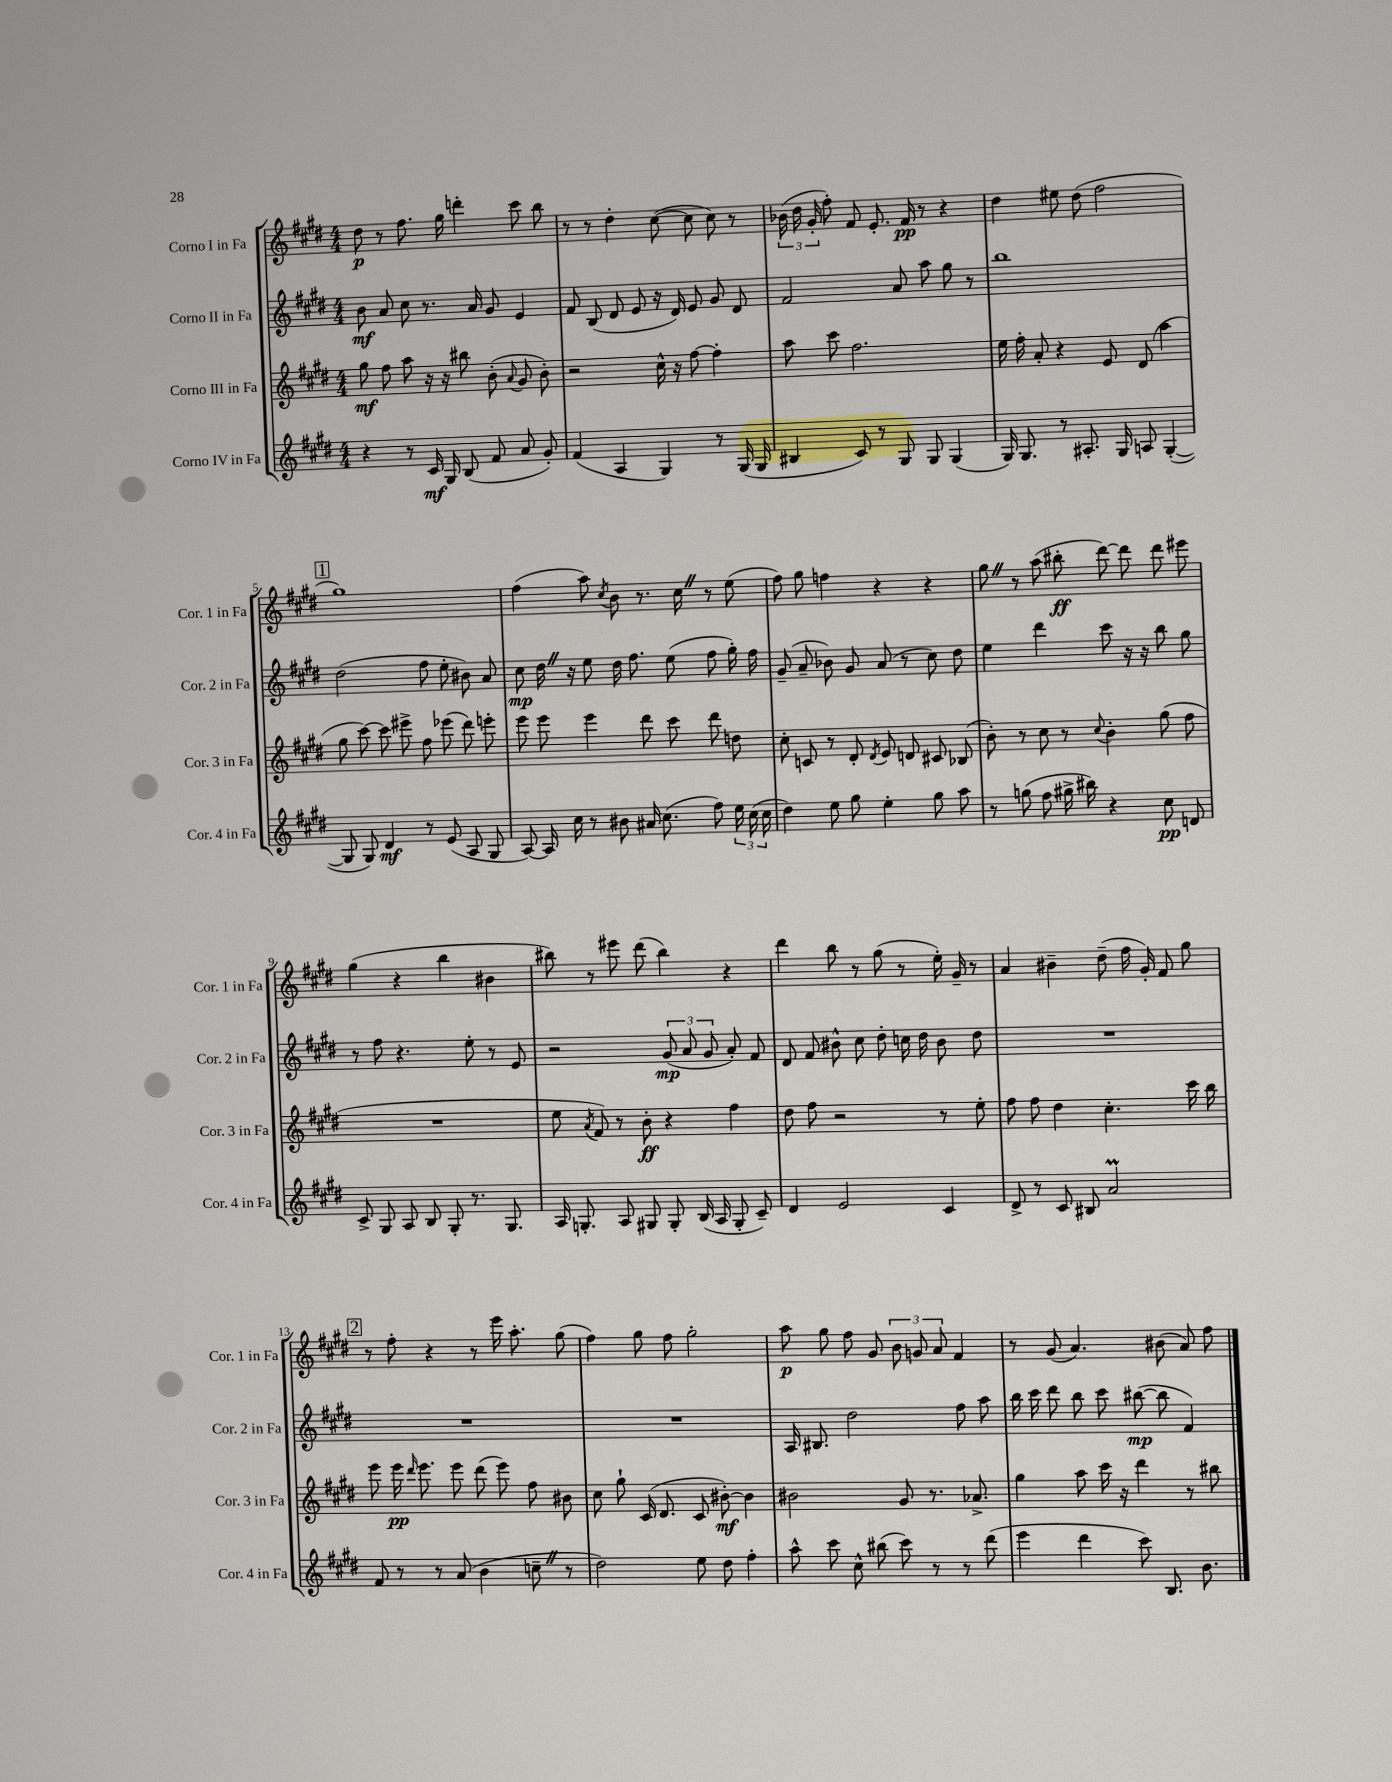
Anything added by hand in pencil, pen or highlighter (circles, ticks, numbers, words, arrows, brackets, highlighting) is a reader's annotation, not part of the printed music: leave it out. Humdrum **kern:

**kern	**dynam	**kern	**dynam	**kern	**dynam	**kern	**dynam
*part4	*part4	*part3	*part3	*part2	*part2	*part1	*part1
*staff4	*staff4	*staff3	*staff3	*staff2	*staff2	*staff1	*staff1
*I"Corno IV in Fa	*	*I"Corno III in Fa	*	*I"Corno II in Fa	*	*I"Corno I in Fa	*
*I'Cor. 4 in Fa	*	*I'Cor. 3 in Fa	*	*I'Cor. 2 in Fa	*	*I'Cor. 1 in Fa	*
*clefG2	*	*clefG2	*	*clefG2	*	*clefG2	*
*k[f#c#g#d#]	*	*k[f#c#g#d#]	*	*k[f#c#g#d#]	*	*k[f#c#g#d#]	*
*M4/4	*	*M4/4	*	*M4/4	*	*M4/4	*
=1	=1	=1	=1	=1	=1	=1	=1
4r	.	8gg#\	mf	8b\	mf	8dd#\	p
.	.	8ff#\	.	8a/	.	8r	.
8r	.	8aa\	.	8cc#\	.	8.ff#\	.
16c#/	mf	16r	.	8.r	.	.	.
16G#/	.	16r	.	.	.	16gg#\	.
(8B/	.	8bb#X\	.	.	.	4dddn'\	.
.	.	.	.	16a/	.	.	.
8f#/	.	(8b'\	.	8g#/	.	.	.
.	.	8qqa/	.	.	.	.	.
8a/	.	8g#/	.	4e/	.	8ccc#\	.
8g#'/)	.	8b'\)	.	.	.	8bb\	.
=2	=2	=2	=2	=2	=2	=2	=2
(4f#/	.	2r	.	8f#/	.	8r	.
.	.	.	.	(8B/	.	8r	.
4A/	.	.	.	8d#/	.	4dd#'\	.
.	.	.	.	8e/	.	.	.
4G#/)	.	16cc#^^\	.	16r	.	([8cc#\	.
.	.	16r	.	16d#/)	.	.	.
.	.	[8ff#\	.	8e/	.	8cc#\]	.
8r	.	4ff#'\]	.	8g#/	.	8cc#\)	.
(16G#/	.	.	.	8d#/	.	8r	.
16G#/	.	.	.	.	.	.	.
=3	=3	=3	=3	=3	=3	=3	=3
4B#X/	.	8aa\	.	2f#/	.	(24b-X\	.
.	.	.	.	.	.	24dd#\	.
.	.	.	.	.	.	24g#'/	.
.	.	8ccc#\	.	.	.	8ff#'\)	.
8c#/)	.	2.ff#\	.	.	.	8f#/	.
8r	.	.	.	.	.	8.e'/	.
8G#/	.	.	.	8a/	.	.	.
.	.	.	.	.	.	16f#/	pp
8G#/	.	.	.	8aa\	.	8r	.
(4G#/	.	.	.	8gg#\	.	4r	.
.	.	.	.	8r	.	.	.
=4	=4	=4	=4	=4	=4	=4	=4
16G#/)	.	16ee\	.	1bb	.	4dd#\	.
8.G#/	.	16ff#'\	.	.	.	.	.
.	.	8a'/	.	.	.	.	.
8r	.	4r	.	.	.	8ee#X\	.
8.A#X'/	.	.	.	.	.	(8dd#\	.
.	.	8e/	.	.	.	2ff#\	.
16G#/	.	.	.	.	.	.	.
8An/	.	(8d#/	.	.	.	.	.
([4G#'/	.	4aa\	.	.	.	.	.
!!LO:LB:g=z
!!LO:REH:place=s1:t=1
=5	=5	=5	=5	=5	=5	=5	=5
8G#/]	.	8gg#\	.	(2dd#\	.	1gg#)	.
8G#/)	.	[8ccc#\)	.	.	.	.	.
4d#/	mf	8ccc#\]	.	.	.	.	.
.	.	8eee#X^\	.	.	.	.	.
8r	.	8ff#\	.	8ff#\	.	.	.
(8e/	.	(8eee-X\	.	8ee'\	.	.	.
8A/	.	8ddd#\)	.	8b#X\)	.	.	.
8G#/	.	8eeen'\	.	8a/	.	.	.
=6	=6	=6	=6	=6	=6	=6	=6
[8A/)	.	8eee\	.	8cc#\	mp	(4ff#\	.
16A/]	.	8eee\	.	16dd#Z\	.	.	.
16cc#\	.	.	.	16r	.	.	.
8r	.	4eee\	.	8ee\	.	8aa\)	.
.	.	.	.	.	.	8qcc#/	.
8b#X\	.	.	.	16dd#\	.	8b\	.
.	.	.	.	8.ff#\	.	.	.
16a#X/	.	8ddd#\	.	.	.	8.r	.
(8.cc#\	.	.	.	.	.	.	.
.	.	8ccc#\	.	(8ee\	.	.	.
.	.	.	.	.	.	16cc#Z\	.
8ff#\)	.	8ddd#\	.	8ff#\	.	8r	.
24ee\	.	8ddn\	.	16gg#'\)	.	(8ee\	.
(24cc#\	.	.	.	.	.	.	.
.	.	.	.	16ff#\	.	.	.
24cc#\	.	.	.	.	.	.	.
=7	=7	=7	=7	=7	=7	=7	=7
4dd#\)	.	8cc#'\	.	(8g#~/	.	8ff#\)	.
.	.	8cn/	.	8a~/	.	8gg#\	.
8ee\	.	8r	.	8b-X\)	.	4ffn\	.
8gg#\	.	8d#'/	.	8g#/	.	.	.
.	.	8qd#/	.	.	.	.	.
4ee'\	.	8e/	.	(8a/	.	4r	.
.	.	8dn/	.	8r	.	.	.
8gg#\	.	8c#X/	.	8cc#\)	.	4r	.
8aa\	.	(8B-X/	.	8dd#\	.	.	.
=8	=8	=8	=8	=8	=8	=8	=8
8r	.	8b'\)	.	4ee\	.	8gg#Z\	.
(8ggn\	.	8r	.	.	.	8r	.
8ff#\	.	8cc#\	.	4ddd#\	.	(8aa\	.
16gg#X^\	.	8r	.	.	.	8bb#X'\	ff
16bb#X\)	.	.	.	.	.	.	.
.	.	8qqcc#/	.	.	.	.	.
4r	.	4b'\	.	8ccc#\	.	[8ddd#\)	.
.	.	.	.	16r	.	8ddd#\]	.
.	.	.	.	16r	.	.	.
8cc#\	pp	(8gg#\	.	8bb\	.	8ddd#\	.
8dn/	.	8ff#\	.	8gg#\	.	8eee#X\	.
!!LO:LB:g=z
=9	=9	=9	=9	=9	=9	=9	=9
8c#^/	.	1r	.	8r	.	(4gg#\	.
8G#/	.	.	.	8ff#\	.	.	.
8A/	.	.	.	4.r	.	4r	.
8B/	.	.	.	.	.	.	.
8G#'/	.	.	.	.	.	4bb\	.
8.r	.	.	.	8ee'\	.	.	.
.	.	.	.	8r	.	4b#X\	.
8.G#/	.	.	.	.	.	.	.
.	.	.	.	8e/	.	.	.
=10	=10	=10	=10	=10	=10	=10	=10
16A/	.	8ee\	.	2r	.	8bb#X\)	.
8.Gn'/	.	.	.	.	.	.	.
.	.	8qa/	.	.	.	.	.
.	.	8f#/)	.	.	.	8r	.
8A/	.	8r	.	.	.	8eee#X\	.
8G#X/	.	8b'\	ff	.	.	(8ddd#\	.
8G#'/	.	4r	.	(12g#/	mp	4bb#\)	.
.	.	.	.	12a/	.	.	.
(16B/	.	.	.	.	.	.	.
.	.	.	.	12g#/	.	.	.
16A/	.	.	.	.	.	.	.
8G#'/	.	4ff#\	.	8a'/)	.	4r	.
8c#~/)	.	.	.	8f#/	.	.	.
=11	=11	=11	=11	=11	=11	=11	=11
4d#/	.	8dd#\	.	8d#/	.	4ddd#\	.
.	.	8ff#\	.	8f#/	.	.	.
2e/	.	2r	.	8b#X^^\	.	8bb\	.
.	.	.	.	8cc#\	.	8r	.
.	.	.	.	8dd#'\	.	(8gg#\	.
.	.	.	.	16ccn\	.	8r	.
.	.	.	.	16dd#\	.	.	.
4c#/	.	8r	.	8b#\	.	16ee'\)	.
.	.	.	.	.	.	16g#~/	.
.	.	8ee'\	.	8dd#\	.	8r	.
=12	=12	=12	=12	=12	=12	=12	=12
8d#^/	.	8ff#\	.	1r	.	4a/	.
8r	.	8ff#\	.	.	.	.	.
8c#/	.	4dd#\	.	.	.	4b#X~\	.
8B#X/	.	.	.	.	.	.	.
2aM/	.	4.cc#'\	.	.	.	(8dd#~\	.
.	.	.	.	.	.	16ff#\	.
.	.	.	.	.	.	16g#'/)	.
.	.	.	.	.	.	8f#/	.
.	.	16ccc#\	.	.	.	8gg#\	.
.	.	16bb\	.	.	.	.	.
!!LO:LB:g=z
!!LO:REH:place=s1:t=2
=13	=13	=13	=13	=13	=13	=13	=13
8f#/	.	8eee\	.	1r	.	8r	.
8r	.	16eee\	pp	.	.	8ff#'\	.
.	.	16qqddd#/	.	.	.	.	.
.	.	8.eee\	.	.	.	.	.
8r	.	.	.	.	.	4r	.
(8a/	.	8eee\	.	.	.	.	.
4b\	.	(8ddd#\	.	.	.	8r	.
.	.	8eee\)	.	.	.	16eee\	.
.	.	.	.	.	.	8.aa'\	.
8ccn~Z\	.	8ff#\	.	.	.	.	.
8r	.	8b#X\	.	.	.	(8gg#\	.
=14	=14	=14	=14	=14	=14	=14	=14
2dd#\)	.	8cc#\	.	1r	.	4ff#\)	.
.	.	8gg#`\	.	.	.	.	.
.	.	(16c#/	.	.	.	8gg#\	.
.	.	8.d#/	.	.	.	.	.
.	.	.	.	.	.	8ff#\	.
8ee\	.	8c#/	.	.	.	2gg#'\	.
8dd#\	.	[8b#X'\)	mf	.	.	.	.
4ff#'\	.	4b#\]	.	.	.	.	.
=15	=15	=15	=15	=15	=15	=15	=15
8aa^^\	.	2b#X\	.	16A/	.	8aa\	p
.	.	.	.	8.B#X/	.	.	.
8ccc#\	.	.	.	.	.	8gg#\	.
8cc#^^\	.	.	.	2dd#\	.	8ff#\	.
(8bb#X\	.	.	.	.	.	8g#/	.
8ccc#\)	.	8g#/	.	.	.	12b\	.
.	.	.	.	.	.	12gn/	.
8r	.	8.r	.	.	.	.	.
.	.	.	.	.	.	12a/	.
8r	.	.	.	8ff#\	.	4f#/	.
.	.	8.a-X^/	.	.	.	.	.
(8ddd#\	.	.	.	8aa\	.	.	.
=16	=16	=16	=16	=16	=16	=16	=16
4eee\	.	4gg#\	.	16bb\	.	8r	.
.	.	.	.	16ccc#\	.	.	.
.	.	.	.	8ddd#\	.	(8g#/	.
4ddd#\	.	8aa\	.	8bb\	.	4.a/)	.
.	.	16ccc#\	.	8ccc#\	.	.	.
.	.	16r	.	.	.	.	.
8ccc#\)	.	4ddd#\	.	([8bb#X\	mp	.	.
8.B/	.	.	.	8bb#\]	.	(8b#X\	.
.	.	8r	.	4f#/)	.	8a/)	.
8.b\	.	.	.	.	.	.	.
.	.	8bb#X\	.	.	.	8ff#\	.
==	==	==	==	==	==	==	==
*-	*-	*-	*-	*-	*-	*-	*-
